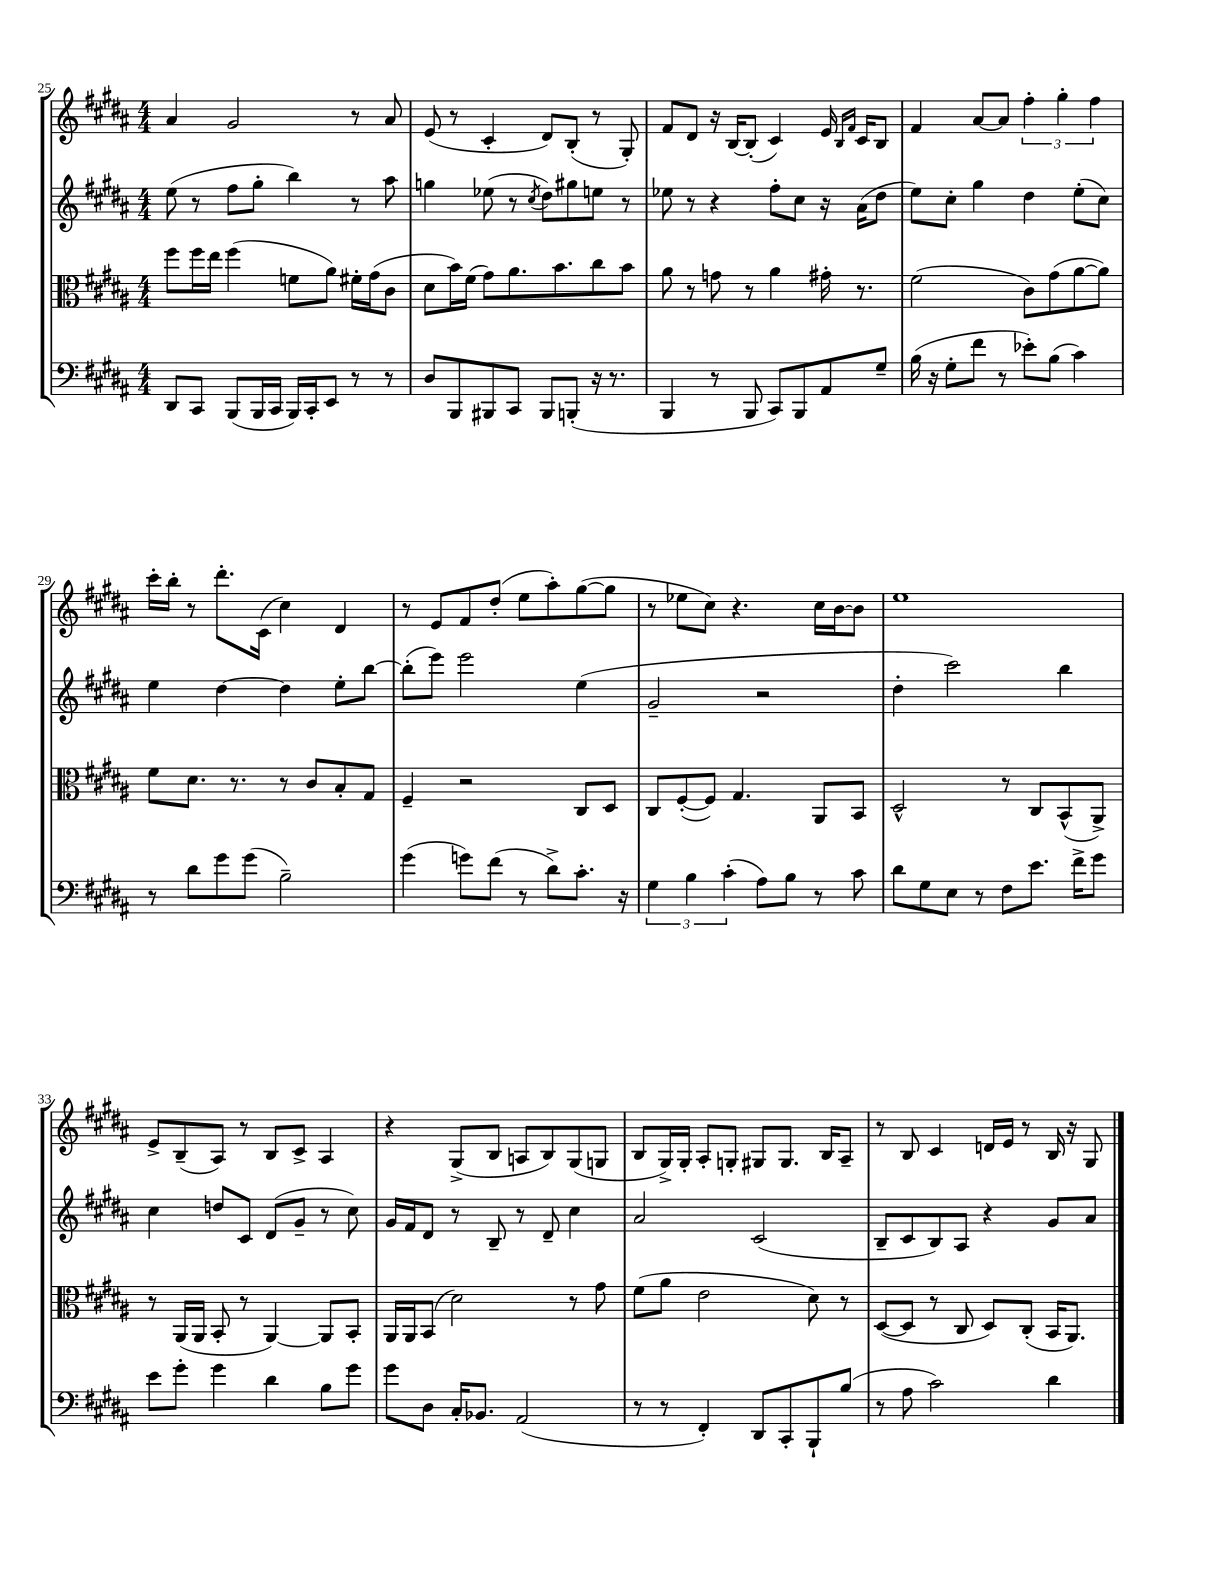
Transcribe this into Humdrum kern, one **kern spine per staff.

**kern	**kern	**kern	**kern
*staff4	*staff3	*staff2	*staff1
*clefF4	*clefC3	*clefG2	*clefG2
*k[f#c#g#d#a#]	*k[f#c#g#d#a#]	*k[f#c#g#d#a#]	*k[f#c#g#d#a#]
*M4/4	*M4/4	*M4/4	*M4/4
8DD#	8ff#	(8ee	4a#
8CC#	16ff#	8r	.
.	16ee	.	.
(8BBB	(4ff#	8ff#	2g#
16BBB	.	8gg#'	.
16CC#	.	.	.
16BBB)	8f	4bb)	.
16CC#'	.	.	.
8EE	8a#)	.	.
8r	16f#'	8r	8r
.	(16g#	.	.
8r	8c#	8aa#	8a#
=	=	=	=
8D#	8d#	4gg	(8e
8BBB	16b)	.	8r
.	(16f#	.	.
8BBB#	8g#)	(8ee-	4c#'
8CC#	8.a#	8r	.
.	.	8qcc#	.
8BBB#	.	8dd#)	8d#)
.	8.b	.	.
(8BBB'	.	8gg#	(8B'
16r	8cc#	8ee	8r
8.r	.	.	.
.	8b	8r	8G#')
=	=	=	=
4BBB	8a#	8ee-	8f#
.	8r	8r	8d#
8r	8g	4r	16r
.	.	.	[16B
8BBB	8r	.	(8B']
8CC#)	4a#	8ff#'	4c#)
8BBB	.	8cc#	.
8AA#	16g#'	16r	16e
.	.	.	16qqB
.	.	.	16qqf#
.	8.r	(16a#	16c#
8G#~	.	8dd#	8B
=	=	=	=
(16B	(2f#	8ee)	4f#
16r	.	.	.
8G#'	.	8cc#'	.
8f#	.	4gg#	[8a#
8r	.	.	8a#]
8e-')	8c#)	4dd#	6ff#'
(8B	(8g#	.	.
.	.	.	6gg#'
4c#)	[8a#	(8ee'	.
.	.	.	6ff#
.	8a#])	8cc#)	.
=	=	=	=
8r	8f#	4ee	16ccc#'
.	.	.	16bb'
8d#	8.d#	.	8r
8g#	.	[4dd#	8.ddd#'
.	8.r	.	.
(8g#	.	.	.
.	.	.	(16c#
2B~)	8r	4dd#]	4cc#)
.	8c#	.	.
.	8B'	8ee'	4d#
.	8G#	[8bb	.
=	=	=	=
(4g#	4F#~	(8bb']	8r
.	.	8eee)	8e
8g)	2r	2eee	8f#
(8f#	.	.	(8dd#'
8r	.	.	8ee
8d#^)	.	.	8aa#')
8.c#'	8C#	(4ee	([8gg#
.	8D#	.	8gg#]
16r	.	.	.
=	=	=	=
6G#	8C#	2g#~	8r
.	([8F#'	.	8ee-
6B	.	.	.
.	8F#])	.	8cc#)
(6c#'	.	.	.
.	4.G#	.	4.r
8A#)	.	2r	.
8B	.	.	.
8r	8AA#	.	16cc#
.	.	.	[16b
8c#	8BB	.	8b]
=	=	=	=
8d#	2D#^^	4dd#'	1ee
8G#	.	.	.
8E	.	2ccc#)	.
8r	.	.	.
8F#	8r	.	.
8.e	8C#	.	.
.	(8BB^^	4bb	.
16f#^	.	.	.
8g#	8AA#^)	.	.
=	=	=	=
8e	8r	4cc#	8e^
8g#'	(16AA#	.	(8B~
.	16AA#	.	.
4g#	8BB'	8dd	8A#)
.	8r	8c#	8r
4d#	[4AA#)	(8d#	8B
.	.	8g#~	8c#^
8B	8AA#]	8r	4A#
8g#	8BB'	8cc#)	.
=	=	=	=
8g#	16AA#	16g#	4r
.	16AA#	16f#	.
8D#	(8BB	8d#	.
16C#'	2d#)	8r	(8G#^
8.BB-	.	.	.
.	.	8B~	8B
(2AA#	.	8r	8A
.	.	8d#~	8B)
.	8r	4cc#	(8G#
.	8g#	.	8G
=	=	=	=
8r	(8f#	2a#	8B
8r	8a#	.	16G#^)
.	.	.	16G#'
4FF#')	2e	.	8A#'
.	.	.	8G'
8DD#	.	(2c#	8G#
8CC#'	.	.	8.G#
8BBB`	8d#)	.	.
.	.	.	16B
(8B	8r	.	8A#~
=	=	=	=
8r	([8D#	8B~	8r
8A#	8D#]	8c#	8B
2c#)	8r	8B)	4c#
.	8C#	8A#	.
.	8D#)	4r	16d
.	.	.	16e
.	(8C#'	.	8r
4d#	16BB	8g#	16B
.	8.AA#)	.	16r
.	.	8a#	8G#
==	==	==	==
*-	*-	*-	*-
